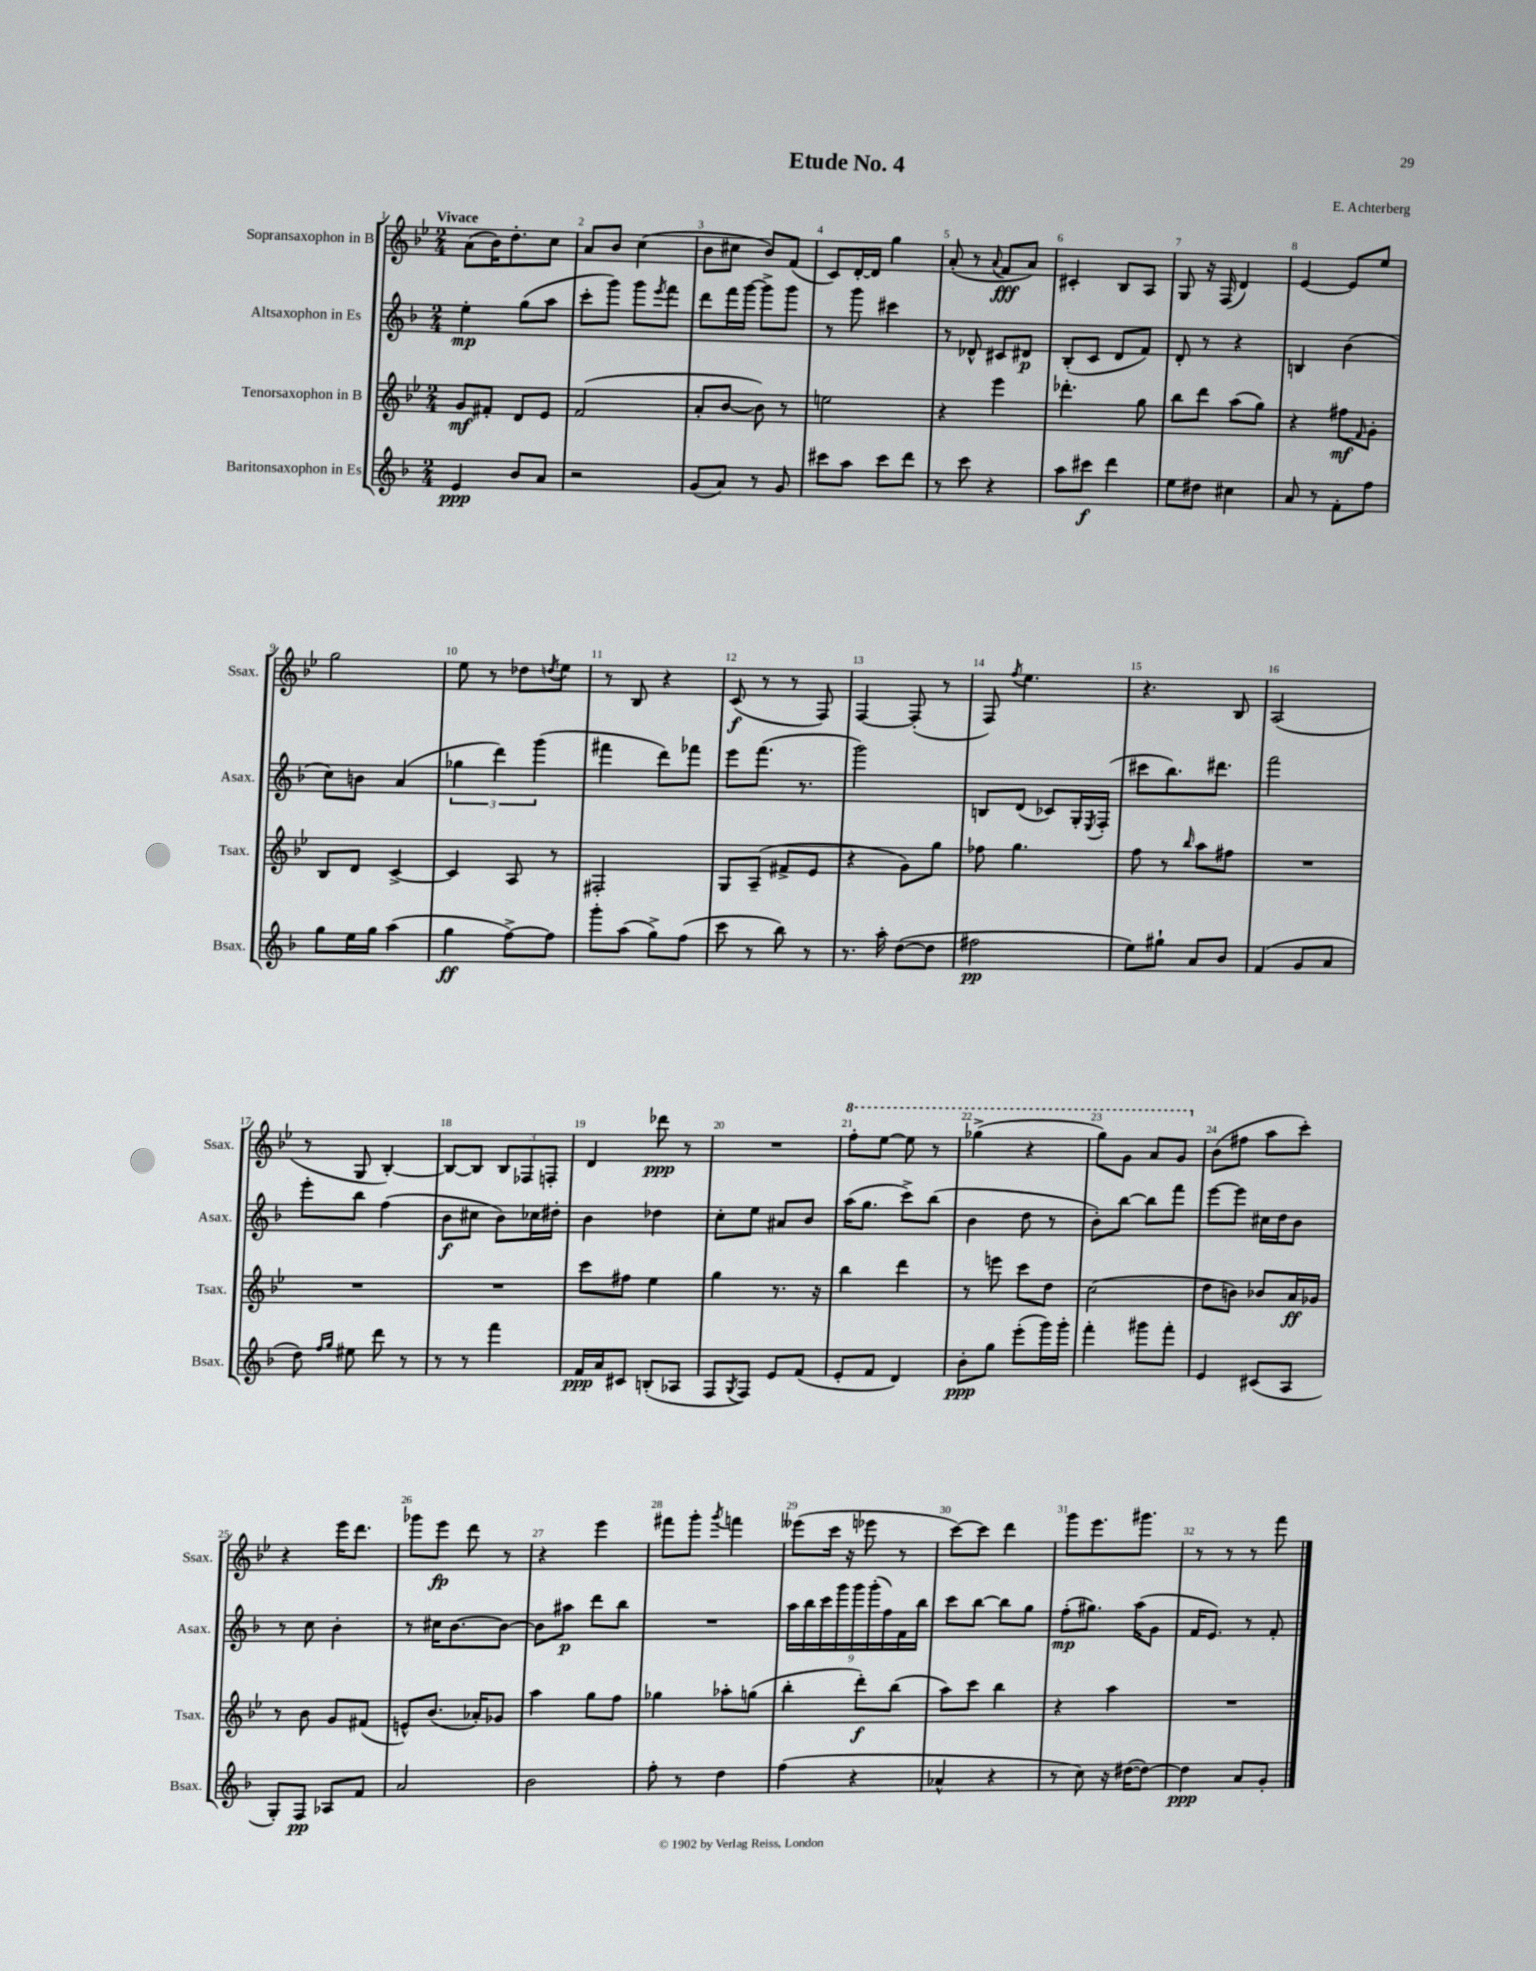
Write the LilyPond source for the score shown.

\header { title = "Etude No. 4" composer = "E. Achterberg" }
<<
\new StaffGroup <<
\new Staff = "s0" \with { instrumentName = "Sopransaxophon in B" shortInstrumentName = "Ssax." } {
    \clef treble \key bes \major \numericTimeSignature \time 2/4 \tempo "Vivace"
    a'8( bes'16) d''8.-. c''8 |
    a'8 bes'8 c''4( |
    bes'8 cis''8 bes'8) f'8( |
    c'8) d'16~-. d'16 g''4 |
    a'8-.( r8 \appoggiatura { a'8 } f'8\fff a'8) |
    cis'4-. bes8 a8 |
    g8 r16 f16( d'4) |
    ees'4~ ees'8 ees''8 |
    g''2 |
    ees''8 r8 des''8 \acciaccatura { d''8 } ees''8 |
    r8 bes8 r4 |
    c'8\f( r8 r8 f8) |
    f4~ f8-.( r8 |
    f8) \acciaccatura { f''8 } ees''4. |
    r4. bes8 |
    a2( |
    r8 g8 bes4~-.) |
    bes8~ bes8 \tuplet 3/2 { bes8 fes8 f8-. } |
    d'4 des'''8\ppp r8 |
    R2 |
    \ottava #1 f'''8-. ees'''8~ ees'''8 r8 |
    ges'''4->( r4 |
    g'''8) g''8 a''8 g''8 \ottava #0 |
    bes'8( fis''8 a''8 c'''8-.) |
    r4 ees'''16 d'''8. |
    ges'''8 ees'''8\fp d'''8 r8 |
    r4 ees'''4 |
    fis'''8 g'''8-. \acciaccatura { g'''8 } f'''4 |
    eeses'''8( c'''16 r16 ees'''8 r8 |
    c'''8~) c'''8 d'''4 |
    g'''8 ees'''8. gis'''8. |
    r8 r8 r8 f'''8 \bar "|." |
}
\new Staff = "s1" \with { instrumentName = "Altsaxophon in Es" shortInstrumentName = "Asax." } {
    \clef treble \key f \major \numericTimeSignature \time 2/4
    e''4-.\mp g''8( a''8 |
    c'''8-. g'''8) g'''8 \acciaccatura { e'''8 } f'''8 |
    d'''8 f'''16 g'''16~ g'''8-> g'''8 |
    r8 g'''8 cis'''4 |
    r8 des'8-^ cis'8 dis'8\p |
    bes8-.( c'8 d'8 f'8) |
    d'8-. r8 r4 |
    b4 bes'4( |
    c''8) b'8 a'4( |
    \tuplet 3/2 { ges''4 d'''4) g'''4( } |
    fis'''4 d'''8) fes'''8 |
    e'''8 f'''8.( r8. |
    g'''2) |
    b8 d'8( ces'8) g16-. \acciaccatura { e8 } f16-.( |
    cis'''8 bes''8.) dis'''8. |
    f'''2 |
    e'''8-. bes''8 f''4( |
    bes'8\f cis''8 bes'8) ces''16 dis''16-. |
    bes'4 des''4 |
    c''8-. e''8 ais'8 bes'8 |
    a''16( g''8. c'''8->) bes''8( |
    bes'4 d''8 r8 |
    bes'8-.) bes''8~ bes''8 f'''8 |
    e'''8~ e'''8 cis''16 d''16 bes'8 |
    r8 c''8 bes'4-. |
    r8 cis''16 bes'8.~ bes'8~ |
    bes'8 ais''8\p d'''8 bes''8 |
    R2 |
    \tuplet 9/8 { a''16 bes''16 c'''16 g'''16 g'''16 g'''16-.( f''16) f'16 bes''16 } |
    c'''8 bes''8~ bes''8 g''8 |
    f''8-.\mp( gis''8.) a''16( g'8 |
    f'16 e'8.) r8 f'8-. \bar "|." |
}
\new Staff = "s2" \with { instrumentName = "Tenorsaxophon in B" shortInstrumentName = "Tsax." } {
    \clef treble \key bes \major \numericTimeSignature \time 2/4
    g'8\mf fis'8-. d'8 ees'8 |
    f'2( |
    a'8-. bes'8~ bes'8) r8 |
    e''2 |
    r4 ees'''4 |
    des'''4.-. g''8 |
    bes''8 d'''8 a''8( g''8) |
    r4 fis''8\mf \grace { f'16 } g'8-. |
    bes8 d'8 c'4~-> |
    c'4 a8 r8 |
    fis2-. |
    g8 a8--( fis'8-> ees'8 |
    r4 g'8) g''8 |
    fes''8 g''4. |
    f''8 r8 \grace { bes''16 } a''8 fis''8 |
    R2 |
    R2 |
    R2 |
    c'''8 fis''8 ees''4 |
    g''4 r8. r16 |
    bes''4 d'''4 |
    r8 e'''8 c'''8 d''8 |
    c''2( |
    d''8 b'8) bes'8 a'16\ff ges'16 |
    r8 bes'8 g'8 fis'8( |
    e'8-^) bes'8.( aes'16-.) ges'8 |
    a''4 g''8 f''8 |
    ges''4 aes''8-. g''8( |
    bes''4-. d'''8-.\f) bes''8( |
    a''8) c'''8 bes''4 |
    r4 a''4 |
    R2 \bar "|." |
}
\new Staff = "s3" \with { instrumentName = "Baritonsaxophon in Es" shortInstrumentName = "Bsax." } {
    \clef treble \key f \major \numericTimeSignature \time 2/4
    e'4\ppp bes'8 a'8 |
    r2 |
    g'8( a'8) r8 g'8 |
    cis'''8 a''8 cis'''8 d'''8 |
    r8 c'''8 r4 |
    a''8 cis'''8\f d'''4 |
    e''8 dis''8 cis''4 |
    a'8 r8 f'8-. f''8 |
    g''8 e''16 g''16 a''4( |
    g''4\ff f''8~->) f''8 |
    g'''8-. a''8( g''8->) f''8( |
    c'''8 r8 bes''8) r8 |
    r8. a''16-. d''8~( d''8 |
    fis''2\pp |
    e''8) gis''8-! a'8 bes'8 |
    f'4( g'8 a'8 |
    d''8) \grace { f''16 g''16 } eis''8 d'''8 r8 |
    r8 r8 f'''4 |
    f'16\ppp a'16 cis'8 b8-.( aes8 |
    f8 \acciaccatura { g8 } f8) e'8 f'8( |
    e'8-. f'8 d'4) |
    bes'8-.\ppp g''8 e'''8-.( g'''16) g'''16-. |
    f'''4-. gis'''8 f'''8-. |
    e'4 cis'8( a8 |
    g8-.) f8\pp aes8 f'8 |
    a'2 |
    bes'2 |
    f''8-. r8 d''4 |
    f''4( r4 |
    aes'4-^ r4 |
    r8 c''8) r16 dis''16~( dis''8~) |
    dis''4\ppp a'8 g'8-. \bar "|." |
}
>>
>>
\layout { \context { \Score \override BarNumber.break-visibility = ##(#f #t #t) barNumberVisibility = #all-bar-numbers-visible } }
